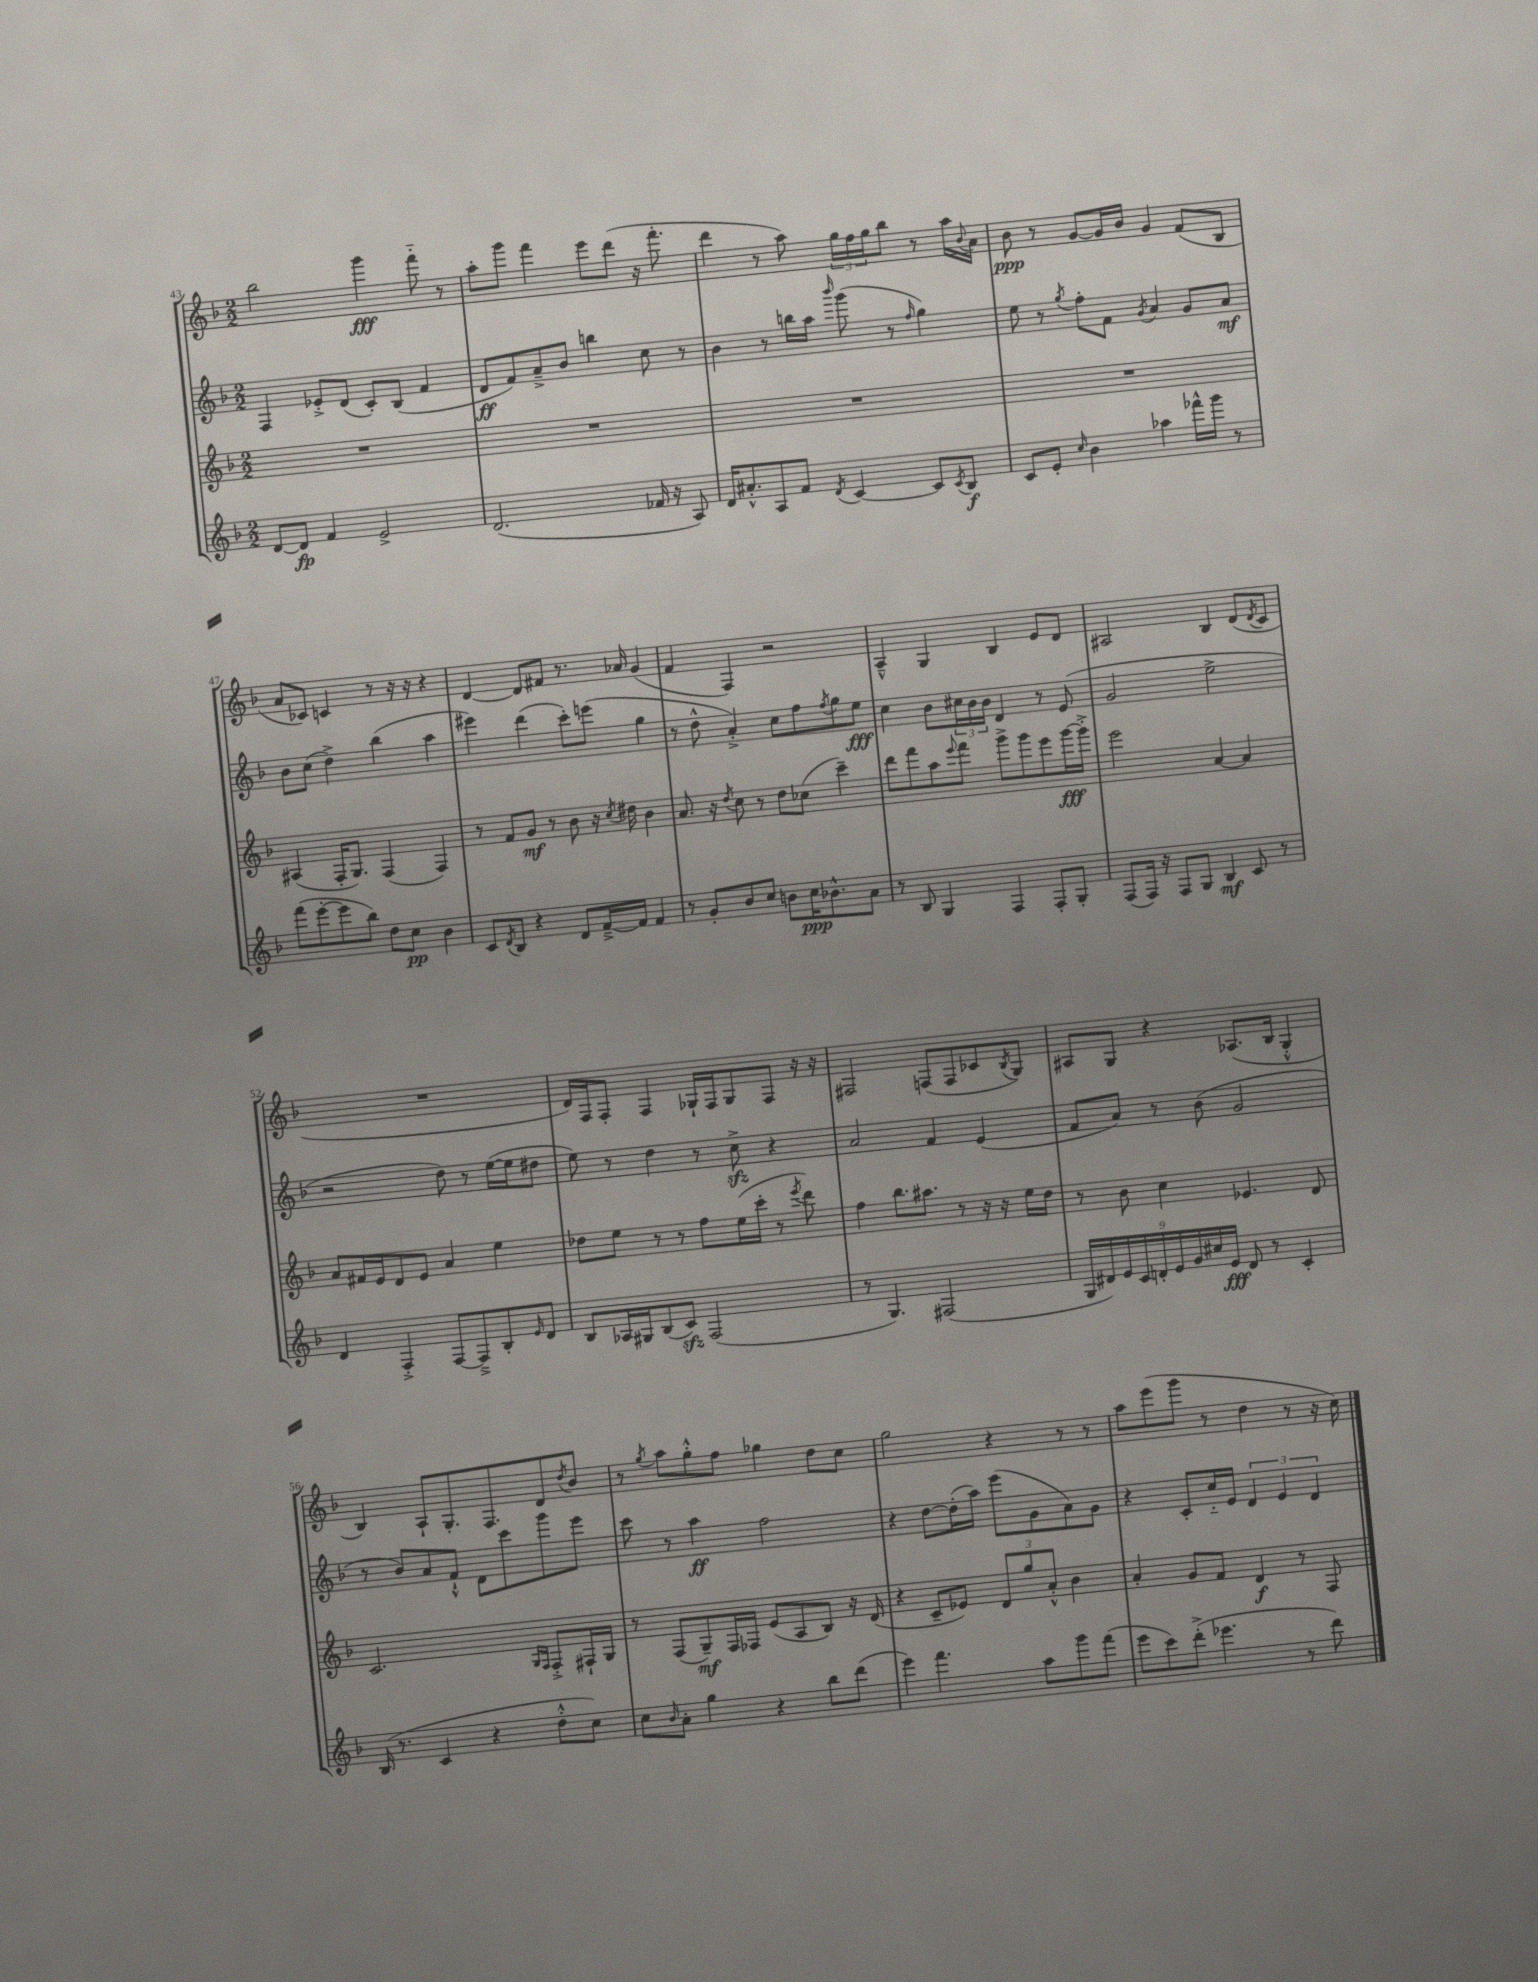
<<
\new StaffGroup <<
\new Staff = "s0" {
    \clef treble \key f \major \numericTimeSignature \time 2/2
    bes''2 g'''4\fff f'''8-_ r8 |
    a''8-. g'''8 f'''4 e'''8 d'''8( r16 f'''8.-. |
    d'''4 r8 a''8) \tuplet 3/2 { g''16 f''16 g''16 } bes''8 r8 a''16 \appoggiatura { bes'8 } a'16 |
    bes'8\ppp r8 g'8~ g'16 bes'16 g'4 f'8( bes8 |
    a'8 ces'8) c'4 r8 r16 r16 r4 |
    d'4~ d'8 fis'8 r8. aes'16 g'4( |
    f'4 f4) r2 |
    a4---^ g4 bes4 e'8 d'8 |
    ais2 bes4 d'8( \acciaccatura { d'8 } c'8 |
    R1 |
    d'16) f16 f8-. f4 ges16-! f16 ges8 f8 r16 r16 |
    fis2 f8( f8 ces'8 \acciaccatura { bes8 } g8) |
    ais8 g8 r4 aes8.( bes16 g4-.-^ |
    bes4) a8-! g8.-. f8. d'8 \acciaccatura { d''8 } bes'8 |
    r8 \acciaccatura { g''8 } a''8 g''8-.-^ f''8 ges''4 d''8 c''8 |
    g''2 r4 r8 r8 |
    a''8 e'''8( g'''8 r8 d''4 r8 r16 c''16) \bar "|." |
}
\new Staff = "s1" {
    \clef treble \key f \major \numericTimeSignature \time 2/2
    f4 ees'8-.-> d'8( c'8-.) bes8( f'4 |
    d'8\ff f'8) a'8---> bes'8 b''4 c''8 r8 |
    bes'4 r8 b''16 a''16 \grace { bes'''16 } g'''8( r8 \grace { f''16 } g''4) |
    e''8 r8 \acciaccatura { g''8 } f''8-. f'8 \acciaccatura { g'8 } a'4 g'8 a'8\mf |
    bes'8 c''8( d''4->) bes''4( a''4 |
    eis'''4) d'''4( c'''8-.) e'''8( g''4 |
    r8 d''8-^ a'4-.->) c''8 f''8 \acciaccatura { f''8 } g''8 e''8\fff |
    c''4 bes'8 \tuplet 3/2 { cis''16 bes'16 bes'16 } d'4 r8 e'8( |
    g'2 e''2-> |
    r2 d''8) r8 e''16~( e''16 dis''8 |
    e''8) r8 d''4 r8 c''8->\sfz r4 |
    a'2 f'4 e'4( |
    f'8 a'8) r8 bes'8( g'2 |
    r8 bes'8) a'8 f'8-!-^ d'8 c'''8 g'''8 e'''8 |
    c'''8 r8 a''4\ff f''2 |
    r4 d''8~ d''16-.( a''16) e'''8( g'8 a'8) g'8 |
    r4 c'8-. c''16-_ e'16 \tuplet 3/2 { d'4 e'4 d'4 } \bar "|." |
}
\new Staff = "s2" {
    \clef treble \key f \major \numericTimeSignature \time 2/2
    R1 |
    R1 |
    R1 |
    R1 |
    ais4( f16-. g8.) f4( f4) |
    r8 f'8 g'8\mf r8 bes'8 r16 \acciaccatura { c''8 } dis''16 bes'4 |
    a'8. r16 \acciaccatura { d''8 } c''8 r8 d''8 ces''8( c'''4--) |
    d'''8 f'''8 a''8 \appoggiatura { e'''8 } f'''8 g'''8-> g'''8 e'''8 g'''16~\fff g'''16-.-> |
    e'''2 a'4~ a'4 |
    a'8 fis'16 e'16 d'8 e'8 a'4 e''4 |
    des''8 e''8 r8 r8 f''8 e''16( c'''16-. r8 \acciaccatura { e'''8 } d'''8) |
    f''4 bes''8. ais''8. r8 r16 r16 e''16 d''16 |
    r8 bes'8 c''4 ees'4. d'8 |
    c'2. \grace { g16 f16 } f8-.-> fis16-! g16 |
    r8 f8( g8--\mf) f16 fes16 e'8( a8 bes8) r16 d'16( |
    r4 c'8-- ees'8) \tuplet 3/2 { d'8 g''8 a'8-.-^ } bes'4 |
    a'4-. g'8 f'8 d'4\f r8 f8 \bar "|." |
}
\new Staff = "s3" {
    \clef treble \key f \major \numericTimeSignature \time 2/2
    d'8~ d'8\fp f'4 e'2-> |
    d'2.( fes'16 r16 a8) |
    d'16 ais'8.-.-^ a8 f'8 \acciaccatura { d'8 } c'4~ c'8 \acciaccatura { c'8 } bes8\f |
    c'8 e'8-. \grace { c''16 } bes'4 aes''4 fes'''16-^ g'''16 r8 |
    f'''8( e'''8~-. e'''8 bes''8) d''8 c''8\pp bes'4 |
    c'8 \acciaccatura { d'8 } bes8 r4 d'8 f'16~---> f'16 f'4 |
    r8 g'8-. bes'8 c''8 b'8 c''16\ppp bes'8.-^ a'8 |
    r8 bes8 g4 f4 f8-. g8-. |
    f8( f16) r16 f8 g8 bes4\mf c'8 r8 |
    d'4 f4-.-> f8~ f8---> bes8-. \grace { e'16 } d'8 |
    bes8 aes16 gis16 bes8( c'8\sfz) f2( |
    r8 g4.) fis2( |
    \tuplet 9/8 { g16 dis'16) e'16 c'16 d'16-. e'16 g'16 cis''16 e'16\fff } d'8 r8 c'4-. |
    bes16( r8. c'4 r4 d''8-.-^ c''8) |
    c''8 \grace { bes'16 } a'8-. g''4 r4 bes''8 d'''8( |
    e'''4) f'''4. a''8 g'''8 f'''8( |
    e'''8 c'''8) d'''8-.->( ees'''4. r8 d'''8) \bar "|." |
}
>>
>>
\layout { \context { \Score currentBarNumber = #43 } }
